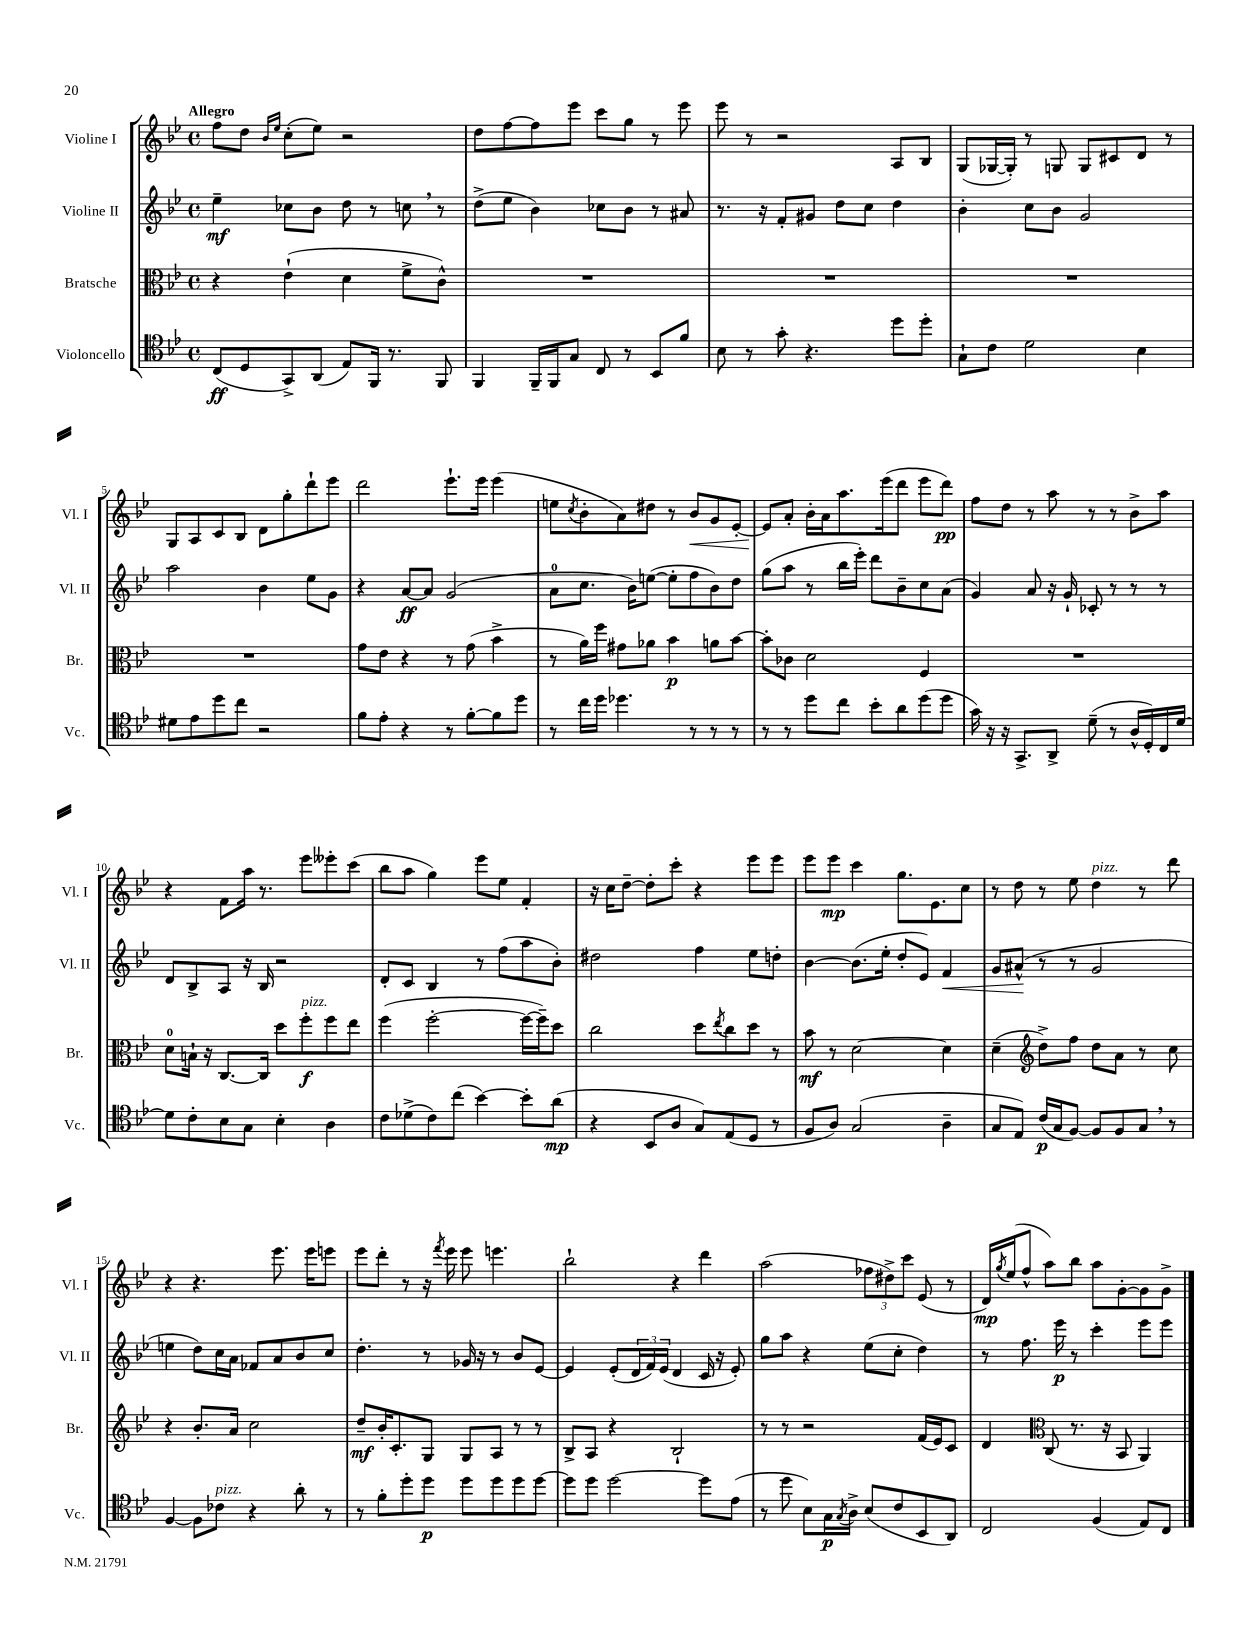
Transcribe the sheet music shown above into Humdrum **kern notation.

**kern	**kern	**kern	**kern
*staff4	*staff3	*staff2	*staff1
*clefC4	*clefC3	*clefG2	*clefG2
*k[b-e-]	*k[b-e-]	*k[b-e-]	*k[b-e-]
*M4/4	*M4/4	*M4/4	*M4/4
*met(c)	*met(c)	*met(c)	*met(c)
(8C	4r	4ee-~	8ff
8D	.	.	8dd
.	.	.	16qqb-
.	.	.	16qqee-
8GG^)	(4e-`	8cc-	(8cc'
(8AA	.	8b-	8ee-)
8E-)	4d	8dd	2r
16FF	.	8r	.
8.r	.	.	.
.	8f^	8cc	.
8FF	8c^^)	8r	.
=	=	=	=
4FF	1r	(8dd^	8dd
.	.	8ee-	[8ff
16FF~	.	4b-)	8ff]
16FF	.	.	.
8G	.	.	8eee-
8C	.	8cc-	8ccc
8r	.	8b-	8gg
8BB-	.	8r	8r
8f	.	8a#	8eee-
=	=	=	=
8B-	1r	8.r	8eee-
8r	.	.	8r
.	.	16r	.
8g'	.	8f'	2r
4.r	.	8g#	.
.	.	8dd	.
.	.	8cc	.
8dd	.	4dd	8A
8dd'	.	.	8B-
=	=	=	=
8G`	1r	4b-'	(8G
8c	.	.	[16G-
.	.	.	16G-'])
2d	.	8cc	8r
.	.	8b-	8G
.	.	2g	8G
.	.	.	8c#
4B-	.	.	8d
.	.	.	8r
=	=	=	=
8d#	1r	2aa	8G
8e-	.	.	8A
8dd	.	.	8c
8cc	.	.	8B-
2r	.	4b-	8d
.	.	.	8gg'
.	.	8ee-	8ddd`
.	.	8g	8eee-
=	=	=	=
8f	8g	4r	2ddd
8e-'	8e-	.	.
4r	4r	[8a	.
.	.	8a]	.
8r	8r	(2g	8.eee-`
[8f'	(8g	.	.
.	.	.	16eee-
8f]	4b-^	.	(4eee-
8dd	.	.	.
=	=	=	=
8r	8r	8a	8ee
.	.	.	8qcc
16cc	16a)	8.cc	8b-'
16dd	16ff	.	.
4.dd-	8g#	.	8a)
.	.	16b-)	.
.	8a-	([8ee	8dd#
.	4b-	8ee']	8r
8r	.	8ff	8b-
8r	8a	8b-)	8g
8r	[8b-	8dd	[8e-'
=	=	=	=
8r	8b-']	(8gg	8e-]
8r	8c-	8aa	8a'
8dd	2d	8r	16b-'
.	.	.	16a
8cc	.	16bb-	8.aa
.	.	16eee-')	.
8b-'	.	8ddd	.
.	.	.	(16eee-
8a	.	8b-~	8ddd
(8dd	4F	8cc	8eee-
8dd	.	(8a	8ddd)
=	=	=	=
16g)	1r	4g)	8ff
16r	.	.	.
16r	.	.	8dd
8.GG^	.	.	.
.	.	8a	8r
8AA^	.	16r	8aa
.	.	16g`	.
(8d~	.	8c-'	8r
8r	.	8r	8r
16A^^	.	8r	8b-^
16D')	.	.	.
16C	.	8r	8aa
[16d	.	.	.
=	=	=	=
8d]	8d	8d	4r
8c'	16B`	8B-^	.
.	16r	.	.
8B-	[8.C	8A	8f
8G	.	16r	16aa
.	16C]	16B-	8.r
4B-'	8dd	2r	.
.	8ff'	.	8eee-
4A	8ff	.	8eee--'
.	8ee-	.	(8ccc
=	=	=	=
8c	(4ff	8d'	8bb-
(8d-^	.	8c	8aa
8c)	[2ff'	4B-	4gg)
(8cc	.	.	.
[4b-)	.	8r	8eee-
.	.	(8ff	8ee-
8b-']	16ff_	8aa	4f'
.	16ff~])	.	.
(8a	8dd	8b-')	.
=	=	=	=
4r	2cc	2dd#	16r
.	.	.	16cc
.	.	.	[8dd~
8BB-	.	.	8dd']
8A	.	.	8ccc'
8G)	8dd	4ff	4r
.	8qee-	.	.
(8E-	8cc	.	.
8D	8dd	8ee-	8eee-
8r	8r	8dd'	8eee-
=	=	=	=
8F	8b-	[4b-	8eee-
8A)	8r	.	8eee-
(2G	[2d	(8.b-]	4ccc
.	.	16ee-'	.
.	.	8dd'	8.gg
.	.	8e-)	.
.	.	.	8.e-
4A~	4d]	4f	.
.	.	.	8cc
=	=	=	=
8G	(4d~	8g	8r
8E-)	.	(8a#^^	8dd
*	*clefG2	*	*
(16c	8dd^)	8r	8r
16G	.	.	.
[8F)	8ff	8r	8ee-
8F]	8dd	2g	4dd
8F	8a	.	.
8G	8r	.	8r
8r	8cc	.	8ddd
=	=	=	=
[4F	4r	4ee	4r
8F]	8.b-'	8dd)	4.r
8c-	.	16cc	.
.	16a	16a	.
4r	2cc	8f-	.
.	.	8a	8.eee-
8a'	.	8b-	.
.	.	.	16eee-
8r	.	8cc	8eee
=	=	=	=
8r	8dd~	4.dd'	8eee-
8f'	16b-'	.	8ddd'
.	8.c'	.	.
8dd'	.	.	8r
8dd	8G	8r	16r
.	.	.	8qfff
.	.	.	16eee-
8dd	8G	16g-	8eee-
.	.	16r	.
8dd	8A	8r	4.eee
8dd	8r	8b-	.
[8dd	8r	[8e-	.
=	=	=	=
8dd]	8B-^	4e-]	2bb-`
8dd	8A	.	.
[2dd	4r	(8e-'	.
.	.	24d	.
.	.	24f)	.
.	.	(24e-	.
.	2B-`	4d	4r
8dd]	.	16c	4ddd
.	.	16r	.
(8e-	.	8e-')	.
=	=	=	=
8r	8r	8gg	(2aa
8dd	8r	8aa	.
8B-)	2r	4r	.
16G	.	.	.
8qG	.	.	.
16A^	.	.	.
(8B-	.	(8ee-	12ff-
.	.	.	12dd#^)
8c	.	8cc'	.
.	.	.	12ccc
8BB-	(16f	4dd)	(8e-
.	16e-)	.	.
8AA)	8c	.	8r
=	=	=	=
2C	4d	8r	16d)
.	.	.	8qgg
.	.	.	(16ee-
.	.	8.ff	8ff^^
*	*clefC3	*	*
.	(8C	.	8aa)
.	.	16eee-	.
.	8.r	8r	8bb-
(4F	.	4ccc'	8aa
.	16r	.	.
.	8BB-	.	[8g'
8E-)	4AA)	8eee-	8g]
8C	.	8eee-	8g^
==	==	==	==
*-	*-	*-	*-
